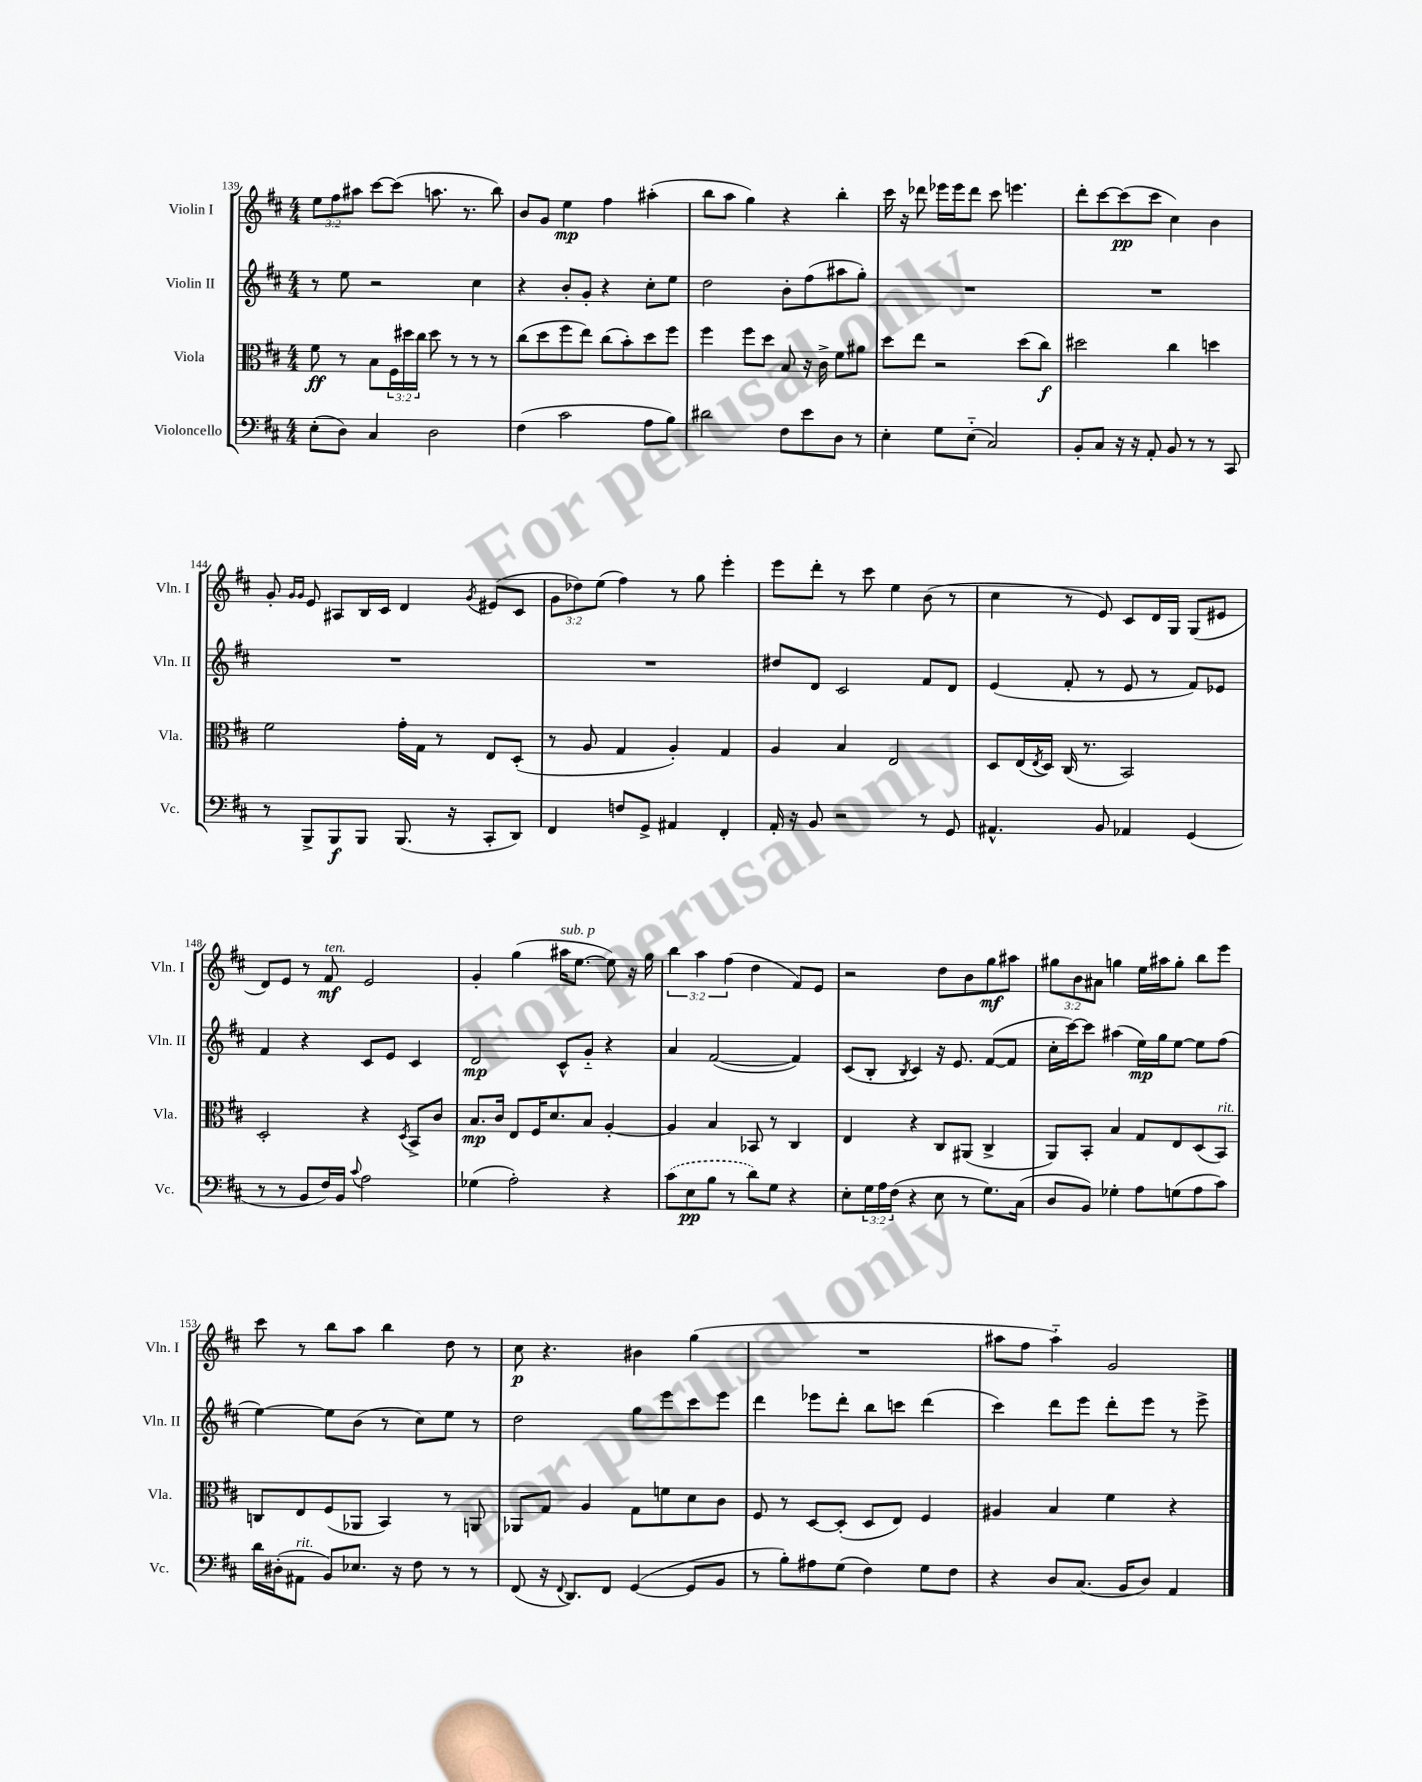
<<
\new StaffGroup <<
\new Staff = "s0" \with { instrumentName = "Violin I" shortInstrumentName = "Vln. I" } {
    \clef treble \key d \major \numericTimeSignature \time 4/4 \override Staff.TupletNumber.text = #tuplet-number::calc-fraction-text
    \tuplet 3/2 { e''8 fis''8 ais''8 } cis'''8~ cis'''8( a''8. r8. b''8) |
    b'8 g'8 e''4\mp fis''4 ais''4-.( |
    b''8 a''8 g''4) r4 b''4-. |
    cis'''16 r16 des'''8 ees'''16 ees'''16 des'''8 cis'''8 e'''4. |
    d'''8-. cis'''8~ cis'''8\pp( cis'''8 cis''4) b'4 |
    g'8-. \grace { g'16 g'16 } e'8 ais8 b16 cis'16 d'4 \acciaccatura { g'8 } eis'8( cis'8 |
    \tuplet 3/2 { g'8 des''8) e''8( } fis''4) r8 g''8 e'''4-. |
    e'''8 d'''8-. r8 cis'''8 e''4 b'8( r8 |
    cis''4 r8 e'8) cis'8 d'16 g16 g8( eis'8 |
    d'8) e'8 r8 fis'8\mf^\markup { \italic "ten." } e'2 |
    g'4-. g''4( ais''16^\markup { \italic "sub. p" } e''8.~ e''8) r16 g''16 |
    \tuplet 3/2 { b''4 a''4 fis''4( } d''4 fis'8) e'8 |
    r2 d''8 b'8 g''8\mf ais''8 |
    \tuplet 3/2 { gis''8 b'8 ais'8 } g''4 e''16 ais''16 g''8-. b''8 e'''8 |
    cis'''8 r8 b''8 a''8 b''4 d''8 r8 |
    cis''8\p r4. bis'4 g''4( |
    R1 |
    ais''8 fis''8 ais''4-_) g'2 \bar "|." |
}
\new Staff = "s1" \with { instrumentName = "Violin II" shortInstrumentName = "Vln. II" } {
    \clef treble \key d \major \numericTimeSignature \time 4/4
    r8 e''8 r2 cis''4 |
    r4 b'8-. g'8-. r4 cis''8-. e''8 |
    d''2 b'8-. fis''8( ais''8 g''8-.) |
    R1 |
    R1 |
    R1 |
    R1 |
    dis''8 d'8 cis'2 fis'8 d'8 |
    e'4( fis'8-. r8 e'8 r8 fis'8) ees'8 |
    fis'4 r4 cis'8 e'8 cis'4 |
    d'2\mp cis'8-^ g'8-_ r4 |
    a'4 fis'2~( fis'4) |
    cis'8( b8-. \acciaccatura { b8 } cis'4) r16 e'8. fis'8~( fis'8 |
    cis''16-. cis'''16~) cis'''8 ais''4( e''16\mp) g''16 e''8~ e''8 fis''8( |
    e''4~) e''8 b'8( r8 cis''8) e''8 r8 |
    d''2 g''8 e'''8 cis'''8 e'''8 |
    d'''4 ees'''8 d'''8-. b''8 c'''8 d'''4( |
    cis'''4) d'''8 e'''8 d'''8-. e'''8 r8 e'''8-> \bar "|." |
}
\new Staff = "s2" \with { instrumentName = "Viola" shortInstrumentName = "Vla." } {
    \clef alto \key d \major \numericTimeSignature \time 4/4 \override Staff.TupletNumber.text = #tuplet-number::calc-fraction-text
    fis'8\ff r8 b8 \tuplet 3/2 { fis16 dis''16 cis''16 } dis''8 r8 r8 r8 |
    cis''8( d''8 fis''8 e''8) cis''8( b'8-.) d''8 fis''8 |
    fis''4 fis''8 d''8 b8 r16 cis'16-> fis'8 ais'8 |
    d''8 e''8 r2 d''8( cis''8\f) |
    dis''2 cis''4 d''4 |
    fis'2 g'16-. g16 r8 e8 d8-.( |
    r8 a8 g4 a4-.) g4 |
    a4 b4 e2 |
    d8 e16( \acciaccatura { e8 } d16) cis16( r8. b,2) |
    d2-. r4 \acciaccatura { d8 } b,8-> cis'8 |
    b8.\mp cis'16 e8 fis16 d'8. b8 a4~-. |
    a4 b4 bes,8 r8 cis4 |
    e4 r4 cis8 ais,8( cis4-> |
    a,8) b,8-. b4 g8 e8 d8( b,8^\markup { \italic "rit." }) |
    c8 e8 fis8( aes,8 b,4) r8 a,8 |
    aes,8 g8 a4 g8 f'8 d'8 cis'8 |
    fis8 r8 d8~ d8-.( d8 e8) fis4 |
    ais4 b4 fis'4 r4 \bar "|." |
}
\new Staff = "s3" \with { instrumentName = "Violoncello" shortInstrumentName = "Vc." } {
    \clef bass \key d \major \numericTimeSignature \time 4/4 \override Staff.TupletNumber.text = #tuplet-number::calc-fraction-text
    e8-.( d8) cis4 d2 |
    fis4( cis'2 a8 b8) |
    dis'2 fis8 e'8 d8 r8 |
    e4-. g8 e8-_( cis2) |
    b,8-. cis8 r16 r16 a,8-. b,8 r8 r8 cis,8 |
    r8 b,,8-> b,,8\f b,,8 b,,8.( r16 cis,8-. d,8) |
    fis,4 f8 g,8-> ais,4 fis,4-. |
    a,16-. r16 b,8 r2 r8 g,8 |
    ais,4.-^ b,8 aes,4 g,4( |
    r8 r8 b,8 fis16) b,16 \appoggiatura { cis'8 } a2 |
    ges4( a2-.) r4 |
    \once \slurDashed cis'8( e8\pp b8 r8 d'8) g8 r4 |
    e8-. \tuplet 3/2 { g16 a16 fis16( } r4 e8 r8 g8.) cis16( |
    d8 b,8) ges4-. a8 g8( a8 cis'8) |
    d'16 dis16-.( ais,8^\markup { \italic "rit." } b,8) ees8. r16 fis8 r8 r8 |
    fis,8( r16 \appoggiatura { fis,8 } d,8.) fis,8 g,4~( g,8 b,8 |
    r8 b8-.) ais8 g8( fis4) g8 fis8 |
    r4 d8 cis8.( b,16 d8) a,4 \bar "|." |
}
>>
>>
\layout { \context { \Score currentBarNumber = #139 } }
